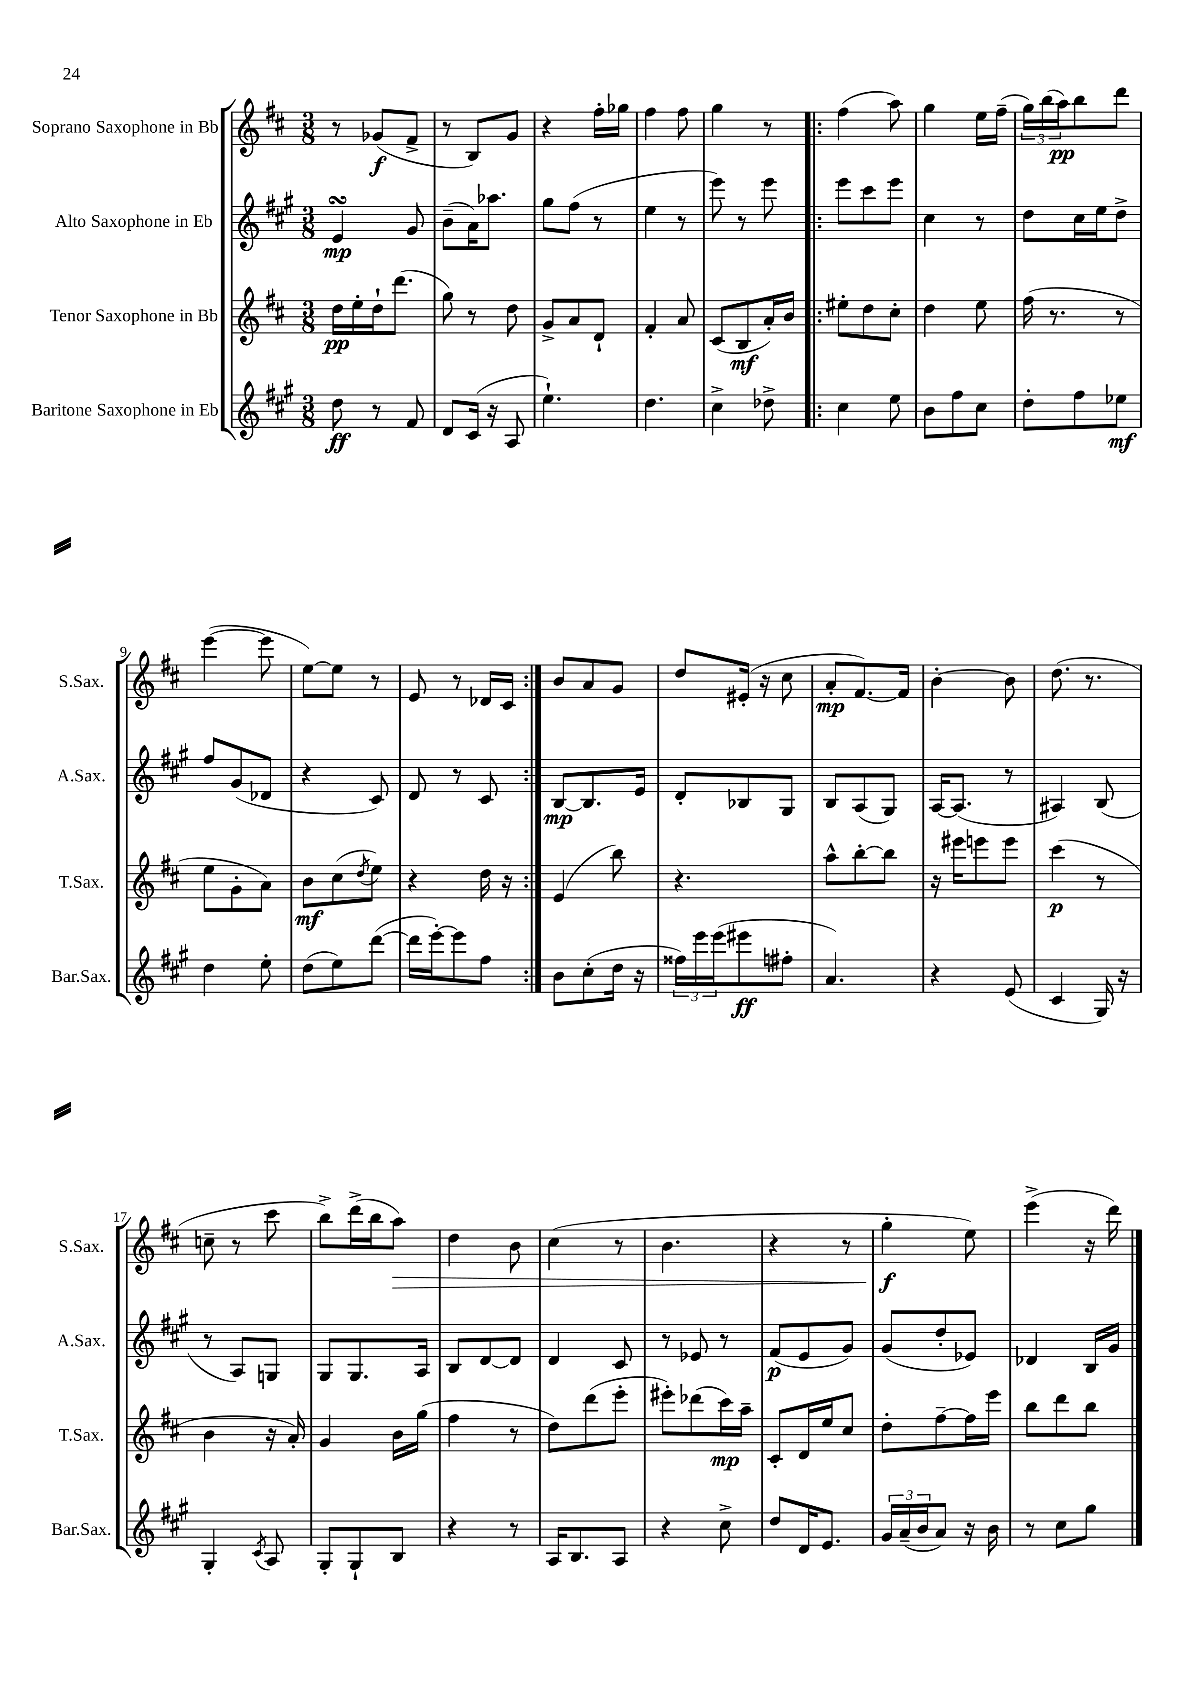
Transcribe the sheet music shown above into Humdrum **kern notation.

**kern	**dynam	**kern	**dynam	**kern	**dynam	**kern	**dynam
*part4	*part4	*part3	*part3	*part2	*part2	*part1	*part1
*staff4	*staff4	*staff3	*staff3	*staff2	*staff2	*staff1	*staff1
*I"Baritone Saxophone in Eb	*	*I"Tenor Saxophone in Bb	*	*I"Alto Saxophone in Eb	*	*I"Soprano Saxophone in Bb	*
*I'Bar.Sax.	*	*I'T.Sax.	*	*I'A.Sax.	*	*I'S.Sax.	*
*clefG2	*	*clefG2	*	*clefG2	*	*clefG2	*
*k[f#c#g#]	*	*k[f#c#]	*	*k[f#c#g#]	*	*k[f#c#]	*
*M3/8	*	*M3/8	*	*M3/8	*	*M3/8	*
=1	=1	=1	=1	=1	=1	=1	=1
8dd\	ff	16dd\LL	pp	4esSSS/	mp	8r	.
.	.	16ee'\	.	.	.	.	.
8r	.	16dd`\J	.	.	.	(8g-X/L	f
.	.	(8.ddd\J	.	.	.	.	.
8f#/	.	.	.	8g#/	.	8f#^/J	.
=2	=2	=2	=2	=2	=2	=2	=2
8d/L	.	8gg\)	.	(8b~\L	.	8r	.
(16c#/Jk	.	8r	.	16a\K)	.	8B/L)	.
16r	.	.	.	8.aa-X\J	.	.	.
8A/	.	8dd\	.	.	.	8g/J	.
=3	=3	=3	=3	=3	=3	=3	=3
4.ee`\)	.	8g^/L	.	8gg#\L	.	4r	.
.	.	8a/	.	(8ff#\J	.	.	.
.	.	8d`/J	.	8r	.	16ff#'\LL	.
.	.	.	.	.	.	16gg-X\JJ	.
=4	=4	=4	=4	=4	=4	=4	=4
4.dd\	.	4f#'/	.	4ee\	.	4ff#\	.
.	.	8a/	.	8r	.	8ff#\	.
=5	=5	=5	=5	=5	=5	=5	=5
4cc#^\	.	(8c#/L	.	8eee\)	.	4gg\	.
.	.	8B/	mf	8r	.	.	.
8dd-X^\	.	16a'/L)	.	8eee\	.	8r	.
.	.	16b/JJ	.	.	.	.	.
=6!|:	=6!|:	=6!|:	=6!|:	=6!|:	=6!|:	=6!|:	=6!|:
4cc#\	.	8ee#X'\L	.	8eee\L	.	(4ff#\	.
.	.	8dd\	.	8ccc#\	.	.	.
8ee\	.	8cc#'\J	.	8eee\J	.	8aa\)	.
=7	=7	=7	=7	=7	=7	=7	=7
8b\L	.	4dd\	.	4cc#\	.	4gg\	.
8ff#\	.	.	.	.	.	.	.
8cc#\J	.	8ee\	.	8r	.	16ee\LL	.
.	.	.	.	.	.	(16ff#~\JJ	.
=8	=8	=8	=8	=8	=8	=8	=8
8dd'\L	.	(16ff#\	.	8dd\L	.	24gg\LL)	.
.	.	.	.	.	.	(24bb\	.
.	.	8.r	.	.	.	.	.
.	.	.	.	.	.	24aa\J)	pp
8ff#\	.	.	.	16cc#\L	.	8bb\	.
.	.	.	.	16ee\J	.	.	.
8ee-X\J	mf	8r	.	8dd^\J	.	8ddd\J	.
!!LO:LB:g=z
=9	=9	=9	=9	=9	=9	=9	=9
4dd\	.	8ee\L	.	8ff#/L	.	([4eee\	.
.	.	8g'\	.	(8g#/	.	.	.
8ee'\	.	8a\J)	.	8d-X/J	.	8eee\]	.
=10	=10	=10	=10	=10	=10	=10	=10
(8dd\L	.	8b\L	mf	4r	.	[8ee\L)	.
8ee\)	.	(8cc#\	.	.	.	8ee\J]	.
.	.	8qdd/	.	.	.	.	.
([8ddd\J	.	8ee\J)	.	8c#/)	.	8r	.
=11	=11	=11	=11	=11	=11	=11	=11
16ddd\LL]	.	4r	.	8d/	.	8e/	.
[16eee'\J)	.	.	.	.	.	.	.
8eee\]	.	.	.	8r	.	8r	.
8ff#\J	.	16dd\	.	8c#/	.	16d-X/LL	.
.	.	16r	.	.	.	16c#/JJ	.
=12:|!	=12:|!	=12:|!	=12:|!	=12:|!	=12:|!	=12:|!	=12:|!
8b\L	.	(4e/	.	[8B/L	mp	8b/L	.
(8cc#'\	.	.	.	8.B/]	.	8a/	.
16dd\Jk	.	8bb\)	.	.	.	8g/J	.
16r	.	.	.	16e/Jk	.	.	.
=13	=13	=13	=13	=13	=13	=13	=13
24ff##X\LL)	.	4.r	.	8d'/L	.	8dd/L	.
24eee\	.	.	.	.	.	.	.
(24eee\J	.	.	.	.	.	.	.
8eee#X\	ff	.	.	8B-X/	.	(16e#X'/Jk	.
.	.	.	.	.	.	16r	.
8ff#X'\J	.	.	.	8G#/J	.	8cc#\	.
=14	=14	=14	=14	=14	=14	=14	=14
4.a/)	.	8aa^^\L	.	8B/L	.	8a'/L	mp
.	.	[8bb'\	.	(8A/	.	[8.f#/)	.
.	.	8bb\J]	.	8G#/J)	.	.	.
.	.	.	.	.	.	16f#/Jk]	.
=15	=15	=15	=15	=15	=15	=15	=15
4r	.	16r	.	[16A/KL	.	[4b'\	.
.	.	16eee#X\KL	.	(8.A/J]	.	.	.
.	.	8eeen\	.	.	.	.	.
(8e/	.	8eee\J	.	8r	.	8b\]	.
=16	=16	=16	=16	=16	=16	=16	=16
4c#/	.	(4ccc#\	p	4A#X/)	.	(8.dd\	.
.	.	.	.	.	.	8.r	.
16G#/)	.	8r	.	(8B/	.	.	.
16r	.	.	.	.	.	.	.
!!LO:LB:g=z
=17	=17	=17	=17	=17	=17	=17	=17
4G#'/	.	4b\	.	8r	.	8ccn~\	.
.	.	.	.	8A/L)	.	8r	.
8qc#/	.	.	.	.	.	.	.
8A/	.	16r	.	8Gn/J	.	8ccc#\	.
.	.	16a'/)	.	.	.	.	.
=18	=18	=18	=18	=18	=18	=18	=18
8G#'/L	.	4g/	.	8G#/L	.	8bb^\L)	.
8G#`/	.	.	.	8.G#/	.	(16ddd^\L	.
.	.	.	.	.	.	16bb\J	.
!	!	!	!	!	!	!	!LO:HP:b
8B/J	.	16b\LL	.	.	.	8aa\J)	>
.	.	(16gg\JJ	.	16A/Jk	.	.	.
=19	=19	=19	=19	=19	=19	=19	=19
4r	.	4ff#\	.	8B/L	.	4dd\	.
.	.	.	.	[8d/	.	.	.
8r	.	8r	.	8d/J]	.	8b\	.
=20	=20	=20	=20	=20	=20	=20	=20
16A/KL	.	8dd\L)	.	4d/	.	(4cc#\	.
8.B/	.	.	.	.	.	.	.
.	.	(8ddd\	.	.	.	.	.
8A/J	.	8eee'\J	.	8c#/	.	8r	.
=21	=21	=21	=21	=21	=21	=21	=21
4r	.	8eee#X'\L)	.	8r	.	4.b\	.
.	.	(8ddd-X\	.	8e-X/	.	.	.
8cc#^\	.	16ccc#\L)	mp	8r	.	.	.
.	.	16aa~\JJ	.	.	.	.	.
=22	=22	=22	=22	=22	=22	=22	=22
8dd/L	.	8c#'/L	.	(8f#/L	p	4r	.
16d/K	.	16d/L	.	8e/	.	.	.
8.e/J	.	16ee/J	.	.	.	.	.
.	.	8cc#/J	.	8g#/J)	.	8r	.
=23	=23	=23	=23	=23	=23	=23	=23
24g#/LL	.	8dd'\L	.	(8g#/L	.	4gg'\	f
(24a~/	.	.	.	.	.	.	.
24b/J	.	.	.	.	.	.	.
8a/J)	.	[8ff#~\	.	8dd'/	.	.	.
16r	.	16ff#\L]	.	8e-X/J)	.	8ee\)	]
16b\	.	16eee\JJ	.	.	.	.	.
=24	=24	=24	=24	=24	=24	=24	=24
8r	.	8bb\L	.	4d-X/	.	(4eee^\	.
8cc#\L	.	8ddd\	.	.	.	.	.
8gg#\J	.	8bb\J	.	16B/LL	.	16r	.
.	.	.	.	16g#/JJ	.	16ddd\)	.
==	==	==	==	==	==	==	==
*-	*-	*-	*-	*-	*-	*-	*-
